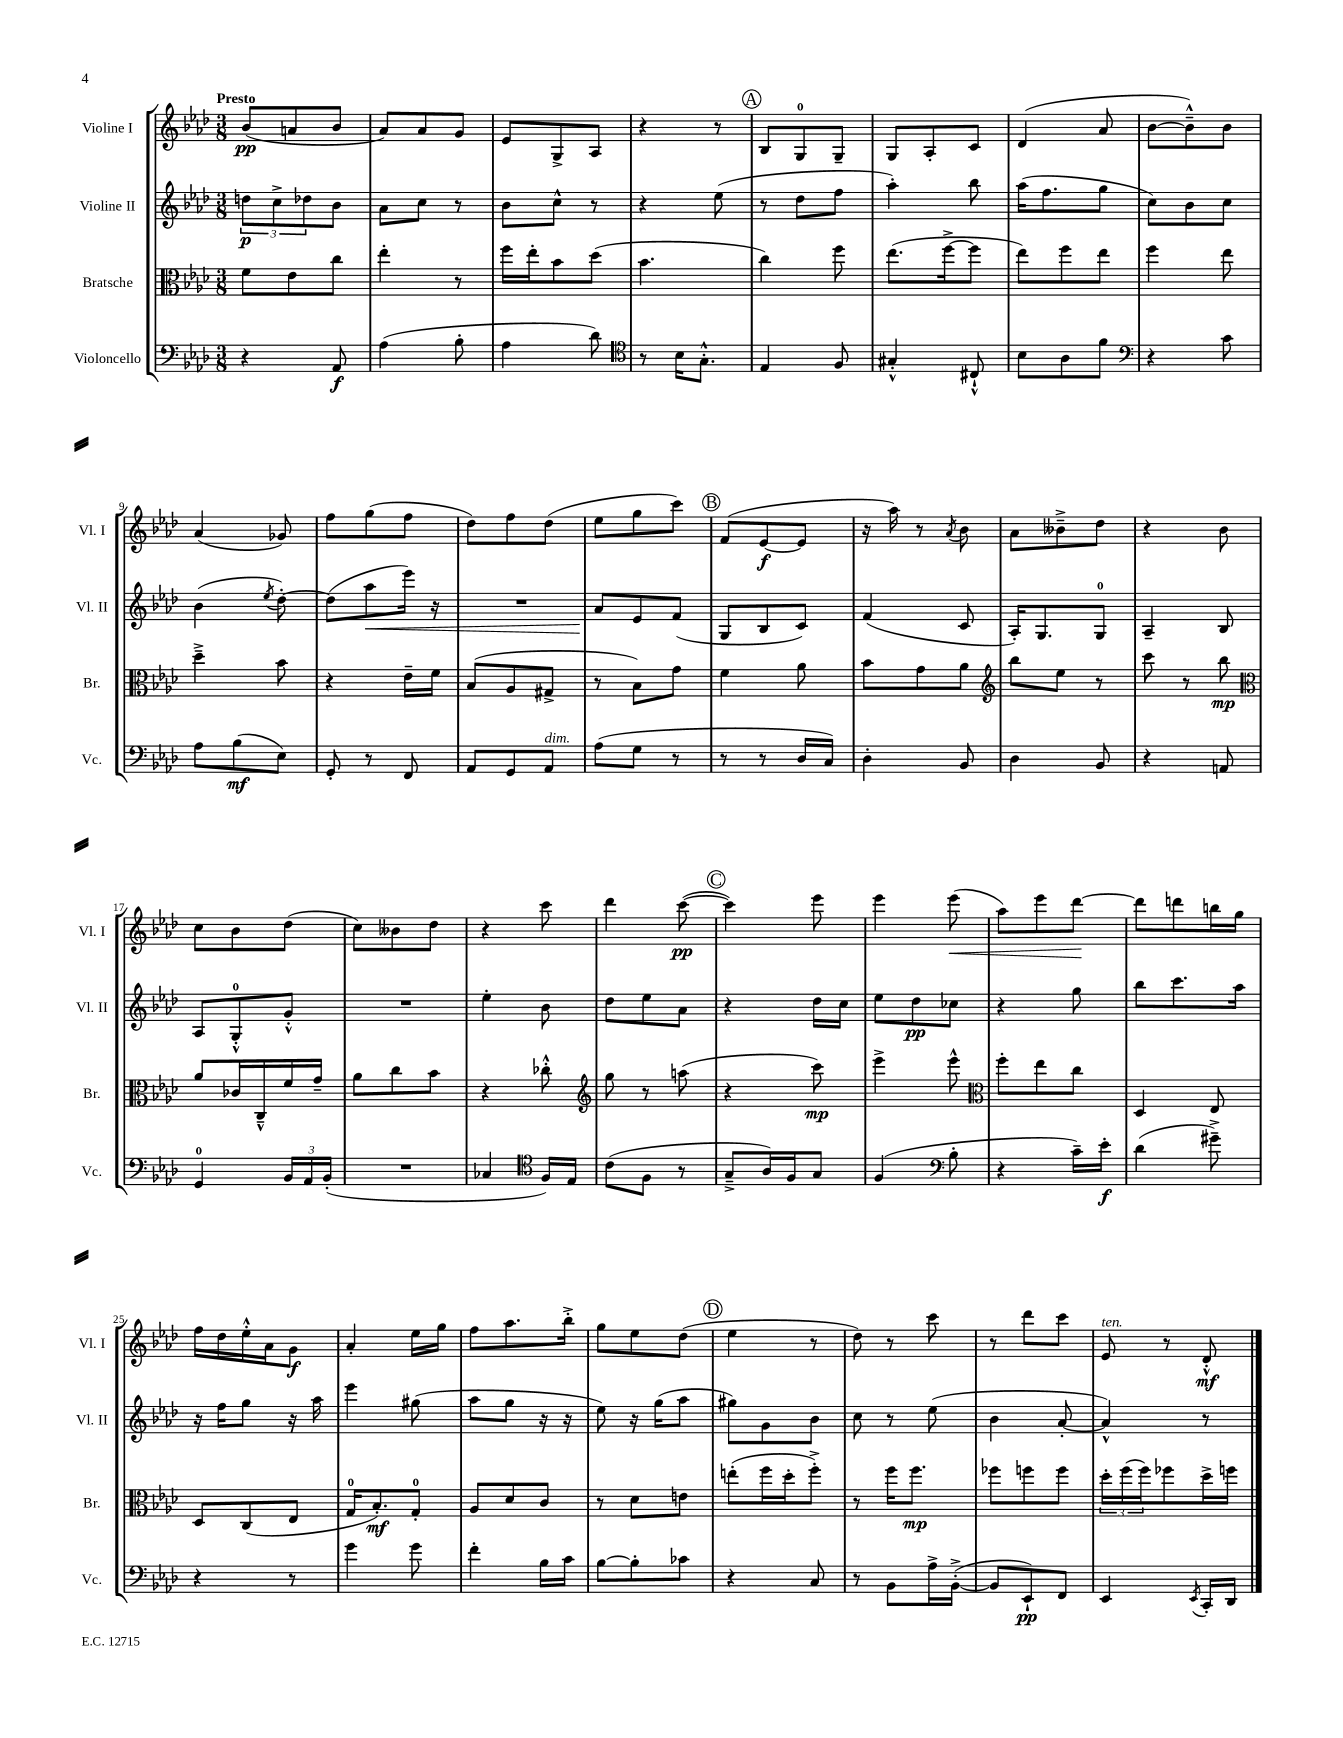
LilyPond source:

<<
\new StaffGroup <<
\new Staff = "s0" \with { instrumentName = "Violine I" shortInstrumentName = "Vl. I" } {
    \clef treble \key aes \major \numericTimeSignature \time 3/8 \tempo "Presto"
    bes'8\pp( a'8 bes'8 |
    aes'8) aes'8 g'8 |
    ees'8 g8-> aes8 |
    r4 r8 |
    \mark \markup { \circle "A" } bes8 g8-0 g8-- |
    g8 aes8-. c'8 |
    des'4( aes'8 |
    bes'8~ bes'8---^) bes'8 |
    aes'4( ges'8) |
    f''8 g''8( f''8 |
    des''8) f''8 des''8( |
    ees''8 g''8 c'''8) |
    \mark \markup { \circle "B" } f'8( ees'8~\f ees'8 |
    r16 aes''16) r8 \acciaccatura { aes'8 } bes'8 |
    aes'8 beses'8---> des''8 |
    r4 bes'8 |
    c''8 bes'8 des''8( |
    c''8) beses'8 des''8 |
    r4 c'''8 |
    des'''4 c'''8~\pp( |
    \mark \markup { \circle "C" } c'''4) ees'''8 |
    ees'''4 ees'''8\<( |
    aes''8) ees'''8 des'''8~\! |
    des'''8 d'''8 b''16 g''16 |
    f''16 des''16 ees''16-.-^ aes'16 g'8\f |
    aes'4-. ees''16 g''16 |
    f''8 aes''8. bes''16-.-> |
    g''8 ees''8 des''8( |
    \mark \markup { \circle "D" } ees''4 r8 |
    des''8) r8 c'''8 |
    r8 des'''8 c'''8 |
    ees'8^\markup { \italic "ten." } r8 des'8-.-^\mf \bar "|." |
}
\new Staff = "s1" \with { instrumentName = "Violine II" shortInstrumentName = "Vl. II" } {
    \clef treble \key aes \major \numericTimeSignature \time 3/8
    \tuplet 3/2 { d''8\p c''8-> des''8 } bes'8 |
    aes'8 c''8 r8 |
    bes'8 c''8-^ r8 |
    r4 ees''8( |
    \mark \markup { \circle "A" } r8 des''8 f''8 |
    aes''4-.) bes''8 |
    aes''16( f''8. g''8 |
    c''8) bes'8 c''8 |
    bes'4( \acciaccatura { ees''8 } des''8~-.) |
    des''8( aes''8\< ees'''16) r16 |
    R4. |
    aes'8\! ees'8 f'8( |
    \mark \markup { \circle "B" } g8 bes8 c'8) |
    f'4( c'8 |
    aes16-.) g8. g8-0 |
    aes4-- bes8 |
    aes8 g8-0-.-^ g'8-.-^ |
    R4. |
    ees''4-. bes'8 |
    des''8 ees''8 aes'8 |
    \mark \markup { \circle "C" } r4 des''16 c''16 |
    ees''8 des''8\pp ces''8 |
    r4 g''8 |
    bes''8 c'''8. aes''16 |
    r16 f''16 g''8 r16 aes''16 |
    ees'''4 gis''8( |
    aes''8 g''8 r16 r16 |
    ees''8) r16 g''16( aes''8 |
    \mark \markup { \circle "D" } gis''8) g'8 bes'8 |
    c''8 r8 ees''8( |
    bes'4 aes'8~-. |
    aes'4-^) r8 \bar "|." |
}
\new Staff = "s2" \with { instrumentName = "Bratsche" shortInstrumentName = "Br." } {
    \clef alto \key aes \major \numericTimeSignature \time 3/8
    f'8 ees'8 c''8 |
    ees''4-. r8 |
    f''16 ees''16-. bes'8 des''8( |
    bes'4. |
    \mark \markup { \circle "A" } c''4) f''8 |
    ees''8.( f''16~-> f''8 |
    ees''8) f''8 ees''8 |
    f''4 ees''8 |
    des''4---> bes'8 |
    r4 ees'16-- f'16 |
    bes8( aes8 gis8-> |
    r8 bes8) g'8 |
    \mark \markup { \circle "B" } f'4 aes'8 |
    bes'8 g'8 aes'8 |
    \clef treble bes''8 ees''8 r8 |
    c'''8 r8 bes''8\mp |
    \clef alto aes'8 ces'16 c16---^ f'16 g'16-- |
    aes'8 c''8 bes'8 |
    r4 ces''8-.-^ |
    \clef treble g''8 r8 a''8( |
    \mark \markup { \circle "C" } r4 c'''8\mp) |
    ees'''4-> ees'''8-^ |
    \clef alto f''8-. ees''8 c''8 |
    des4 ees8 |
    des8 c8( ees8 |
    g16-0 bes8.-.\mf) g8-0-. |
    aes8 des'8 c'8 |
    r8 des'8 e'8 |
    \mark \markup { \circle "D" } e''8-.( f''16 des''16-. f''8-.->) |
    r8 f''16 f''8.\mp |
    fes''8 f''8 f''8 |
    \tuplet 3/2 { des''16-. f''16( f''16) } fes''8 des''16-> f''16 \bar "|." |
}
\new Staff = "s3" \with { instrumentName = "Violoncello" shortInstrumentName = "Vc." } {
    \clef bass \key aes \major \numericTimeSignature \time 3/8
    r4 aes,8\f |
    aes4( bes8-. |
    aes4 des'8) |
    \clef tenor r8 bes16 g8.-.-^ |
    \mark \markup { \circle "A" } ees4 f8 |
    gis4-.-^ cis8-!-^ |
    bes8 aes8 f'8 |
    \clef bass r4 c'8 |
    aes8 bes8\mf( ees8) |
    g,8-. r8 f,8 |
    aes,8 g,8 aes,8^\markup { \italic "dim." } |
    aes8( g8 r8 |
    \mark \markup { \circle "B" } r8 r8 des16 c16) |
    des4-. bes,8 |
    des4 bes,8 |
    r4 a,8 |
    g,4-0 \tuplet 3/2 { bes,16 aes,16 bes,16-.( } |
    R4. |
    ces4 \clef tenor f16) ees16 |
    c'8( f8 r8 |
    \mark \markup { \circle "C" } g8---> aes16) f16 g8 |
    f4( \clef bass bes8-. |
    r4 c'16--) ees'16-.\f |
    des'4( gis'8--->) |
    r4 r8 |
    g'4 g'8 |
    f'4-. bes16 c'16 |
    bes8~ bes8-. ces'8 |
    \mark \markup { \circle "D" } r4 c8 |
    r8 bes,8 aes16-> bes,16~-.->( |
    bes,8 ees,8-!\pp) f,8 |
    ees,4 \acciaccatura { ees,8 } c,16-. des,16 \bar "|." |
}
>>
>>
